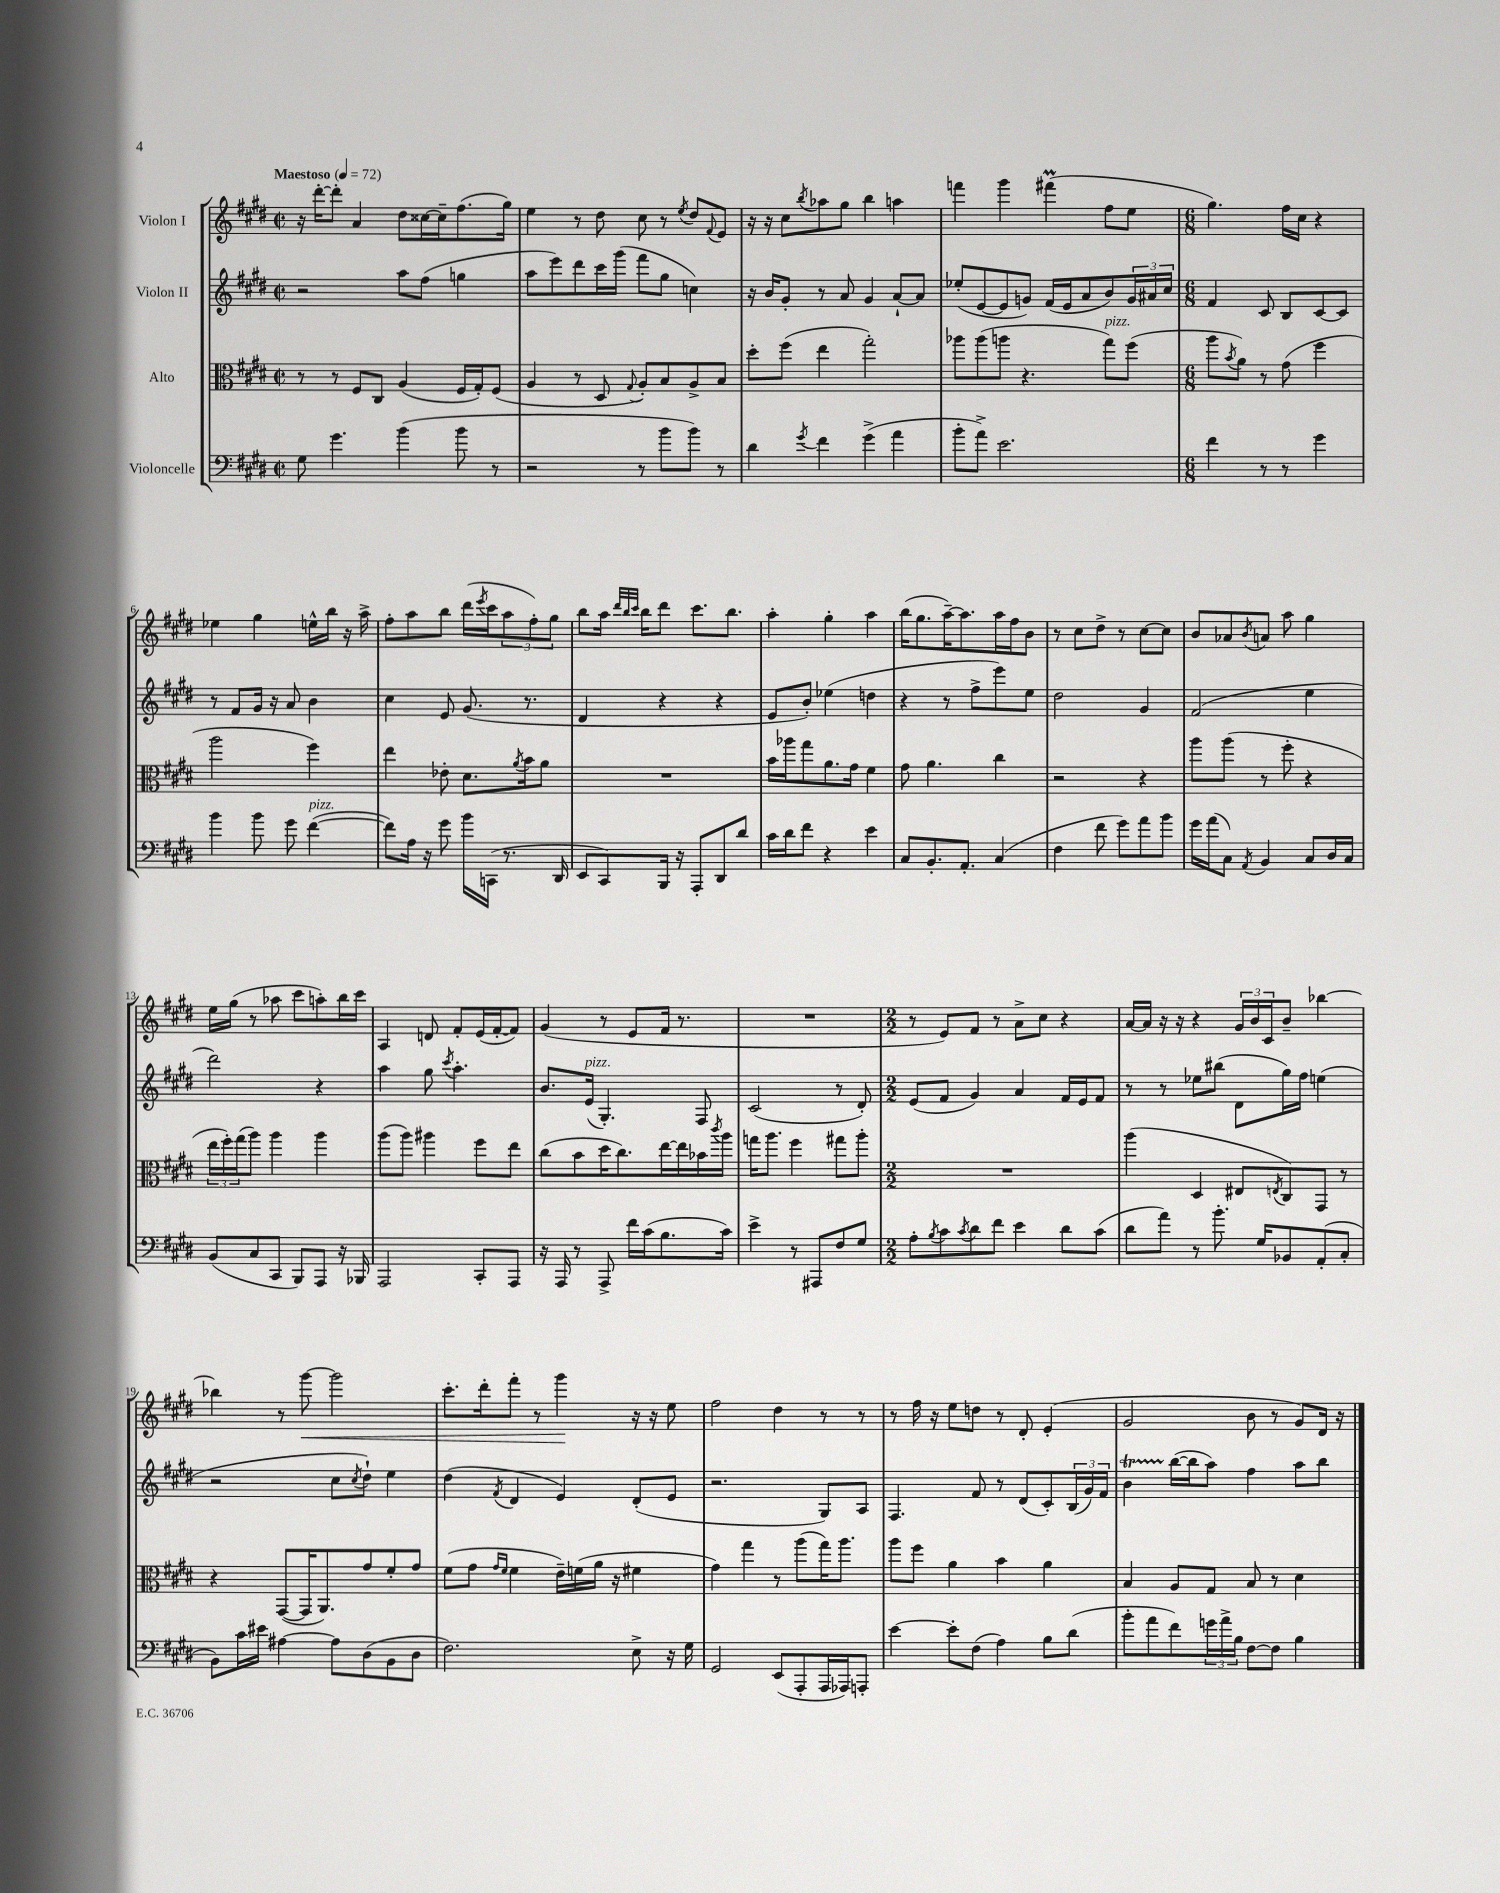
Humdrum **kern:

**kern	**kern	**kern	**kern
*staff4	*staff3	*staff2	*staff1
*clefF4	*clefC3	*clefG2	*clefG2
*k[f#c#g#d#]	*k[f#c#g#d#]	*k[f#c#g#d#]	*k[f#c#g#d#]
*M2/2	*M2/2	*M2/2	*M2/2
*met(c|)	*met(c|)	*met(c|)	*met(c|)
*MM72	*MM72	*MM72	*MM72
8G#	8r	2r	16r
.	.	.	[16ddd#'
4.g#	8r	.	8ddd#']
.	8F#	.	4a
.	8C#	.	.
(4b	(4A	8aa	8dd#
.	.	(8ff#	[16cc##
.	.	.	16cc##~]
8b	16F#	4gg	(8.ff#
.	16G#')	.	.
8r	(8F#	.	.
.	.	.	16gg#)
=	=	=	=
2r	4A	8aa	4ee
.	.	8eee)	.
.	8r	8ddd#	8r
.	8D#	16ccc#	8dd#
.	.	(16ggg#	.
.	8qqG#	.	.
8r	8A')	8fff#	8cc#
8b	8B	8gg#	8r
.	.	.	8qee
8b)	8A^	4cc)	8dd#
.	.	.	8qqf#
8r	8B	.	8e
=	=	=	=
4d#	8dd#'	16r	16r
.	.	16b	16r
.	(8ff#	8g#'	8cc#
8qg#	.	.	8qbb
4f#	4ee	8r	8aa-
.	.	8a	8gg#
(4g#^	2gg#')	4g#	4bb
4a	.	[8a`	4aa
.	.	8a]	.
=	=	=	=
8b'	8aa-	(8ee-'	4fff
8a^)	(8aa-	[8e	.
2.e	8aa	8e]	4ggg#
.	4.r	8g)	.
.	.	(16f#	(4fff#
.	.	16e	.
.	.	8a	.
.	8gg#)	8b)	8ff#
.	(8ff#	24g	8ee
.	.	24a#	.
.	.	24cc#	.
=	=	=	=
*M6/8	*M6/8	*M6/8	*M6/8
4f#	8aa	4f#	4.gg#)
.	8qb	.	.
.	8a)	.	.
8r	8r	8c#	.
8r	(8g#	8B	16ff#
.	.	.	16cc#
4g#	4ff#	[8c#	4r
.	.	8c#]	.
=	=	=	=
4b	2aa	8r	4ee-
.	.	8f#	.
8b	.	16g#	4gg#
.	.	16r	.
8g#	.	8a	.
([4f#	4ff#)	4b	16ee^^
.	.	.	16bb
.	.	.	16r
.	.	.	16aa^
=	=	=	=
8f#])	4ee	4cc#	8ff#'
16A	.	.	8aa
16r	.	.	.
8g#	8e-'	8e	8bb
16b	8.d#	(8.g#	(16ddd#
.	.	.	8qeee
(16CC	.	.	16ccc#
8.r	.	.	12aa
.	8qa	.	.
.	16b	8.r	.
.	.	.	12ff#')
.	8a	.	.
.	.	.	12gg#
16DD#	.	.	.
=	=	=	=
8EE	2.r	4d#	8bb
8CC#)	.	.	16aa
.	.	.	32qqddd#
.	.	.	32qqbb
.	.	.	32qqccc#
.	.	.	16bb
16BBB	.	4r	8ddd#
16r	.	.	.
8AAA'	.	.	8.ccc#
8DD#	.	4r	.
.	.	.	8.bb
8d#	.	.	.
=	=	=	=
16c#	16b	8e	4aa'
16d#	16aa-	.	.
8f#	8gg#	8b')	.
4r	8.a	(4ee-	4gg#'
.	16g#	.	.
4e	4f#	4dd	4aa
=	=	=	=
8C#	8g#	4r	(16bb
.	.	.	8.gg#
8.BB'	4.a	.	.
.	.	8r	[16aa~)
8.AA'	.	.	8.aa]
.	.	8ff#^	.
(4C#	4cc#	8eee)	16aa
.	.	.	16ff#
.	.	8ee	8b
=	=	=	=
4F#	2r	2dd#	8r
.	.	.	8cc#
8f#	.	.	8dd#^
8g#)	.	.	8r
8a	4r	4g#	[8cc#
8b	.	.	8cc#]
=	=	=	=
16g#	8aa	(2f#	8b
(16a	.	.	.
8C#)	(8aa	.	8a-
8qAA	.	.	8qb
4BB	8r	.	8a
.	8ff#'	.	8aa
8C#	4r	4ee	4gg#
16D#	.	.	.
16C#	.	.	.
=	=	=	=
(8BB	24ee	2ddd#)	16ee
.	24ff#')	.	.
.	.	.	(16gg#
.	(24gg#	.	.
8C#	8aa)	.	8r
8CC#	4aa	.	8aa-
8BBB)	.	.	8ccc#
8AAA	4aa	4r	8aa')
16r	.	.	16bb
16BBB-	.	.	16ccc#
=	=	=	=
2AAA	(8aa	4aa	4A
.	8aa)	.	.
.	4aa#	8gg#	8d
.	.	8qccc#	.
.	.	4.aa'	8f#'
8CC#'	8ff#	.	(16e
.	.	.	[16f#'
8AAA	8ee	.	8f#])
=	=	=	=
16r	(8cc#	8.b	(4g#
16AAA	.	.	.
8r	8b	.	.
.	.	(16e	.
8AAA^	16dd#	4.G#')	8r
.	8.cc#)	.	.
16f#	.	.	8e
(16c#	.	.	.
8.B	[16ee	.	16f#
.	16ee]	.	8.r
.	16b-	8F#	.
.	8qccc#	.	.
16c#)	16aa	.	.
=	=	=	=
4e^	16gg	(2c#	2.r
.	8.aa	.	.
8r	4ff#	.	.
8AAA#	.	.	.
8F#	8gg#	8r	.
8G#	8aa'	8d#')	.
=	=	=	=
*M2/2	*M2/2	*M2/2	*M2/2
8A'	1r	(8e	8r
8qB	.	.	.
8c#	.	8f#	8e)
8qc#	.	.	.
8d#	.	4g#)	8f#
8f#	.	.	8r
4e	.	4a	8a^
.	.	.	8cc#
8d#	.	16f#	4r
.	.	16e	.
(8c#	.	8f#	.
=	=	=	=
8d#	(4aa	8r	[16a
.	.	.	16a]
8a)	.	8r	16r
.	.	.	16r
8r	4D#	8ee-	4r
8.b'	.	(8bb#	.
.	8E#	8d#	24g#
.	.	.	24b
16G#	.	.	.
.	.	.	24c#
.	8qE	.	.
8BB-	8C#)	16gg#)	8b~
.	.	16ff#	.
(8AA'	8GG#	(4ee	[4bb-
8C#'	8r	.	.
=	=	=	=
8BB)	4r	2r	4bb-]
16c#	.	.	.
16e#	.	.	.
[4A#	([8GG#	.	8r
.	16GG#]	.	[8ggg#
.	8.AA)	.	.
8A#]	.	8cc#	2ggg#]
.	.	8qcc#	.
(8D#	8g#	8dd#`)	.
8BB	8f#'	4ee	.
8D#	8g#	.	.
=	=	=	=
2.F#)	(8f#	(4dd#	8.ccc#'
.	8g#	.	.
.	.	.	16ddd#'
.	16qqg#	.	.
.	16qqf#	8qf#	.
.	4f#	4d#	8fff#'
.	.	.	8r
.	16e~)	4e)	4ggg#
.	(16f	.	.
.	16a	.	.
.	16r	.	.
8E^	4f#	(8d#'	16r
.	.	.	16r
16r	.	8e	8ee
16G#	.	.	.
=	=	=	=
2GG#	4g#)	2.r	2ff#
.	4gg#	.	.
(8EE	8r	.	4dd#
8AAA'	(8aa	.	.
16AAA	16gg#)	8G#)	8r
16AAA-)	8.aa	.	.
8AAA'	.	8A	8r
=	=	=	=
[4e	8aa	4.F#	8r
.	8ff#	.	16ff#
.	.	.	16r
8e']	4a	.	8ee
(8F#	.	8f#	8dd
4A)	4b	8r	8r
.	.	(8d#	8d#'
8B	4a	8c#')	(4e'
(8d#	.	(24B	.
.	.	24g#)	.
.	.	24f#	.
=	=	=	=
8b'	4B	4b	2g#
8a	.	.	.
8f#)	8A	([16bb	.
.	.	16bb]	.
24g	8G#	8aa)	.
24a^	.	.	.
24B	.	.	.
[8F#	8B	4ff#	8b
8F#]	8r	.	8r
4B	4d#	8aa	8g#)
.	.	8bb	16d#
.	.	.	16r
==	==	==	==
*-	*-	*-	*-
